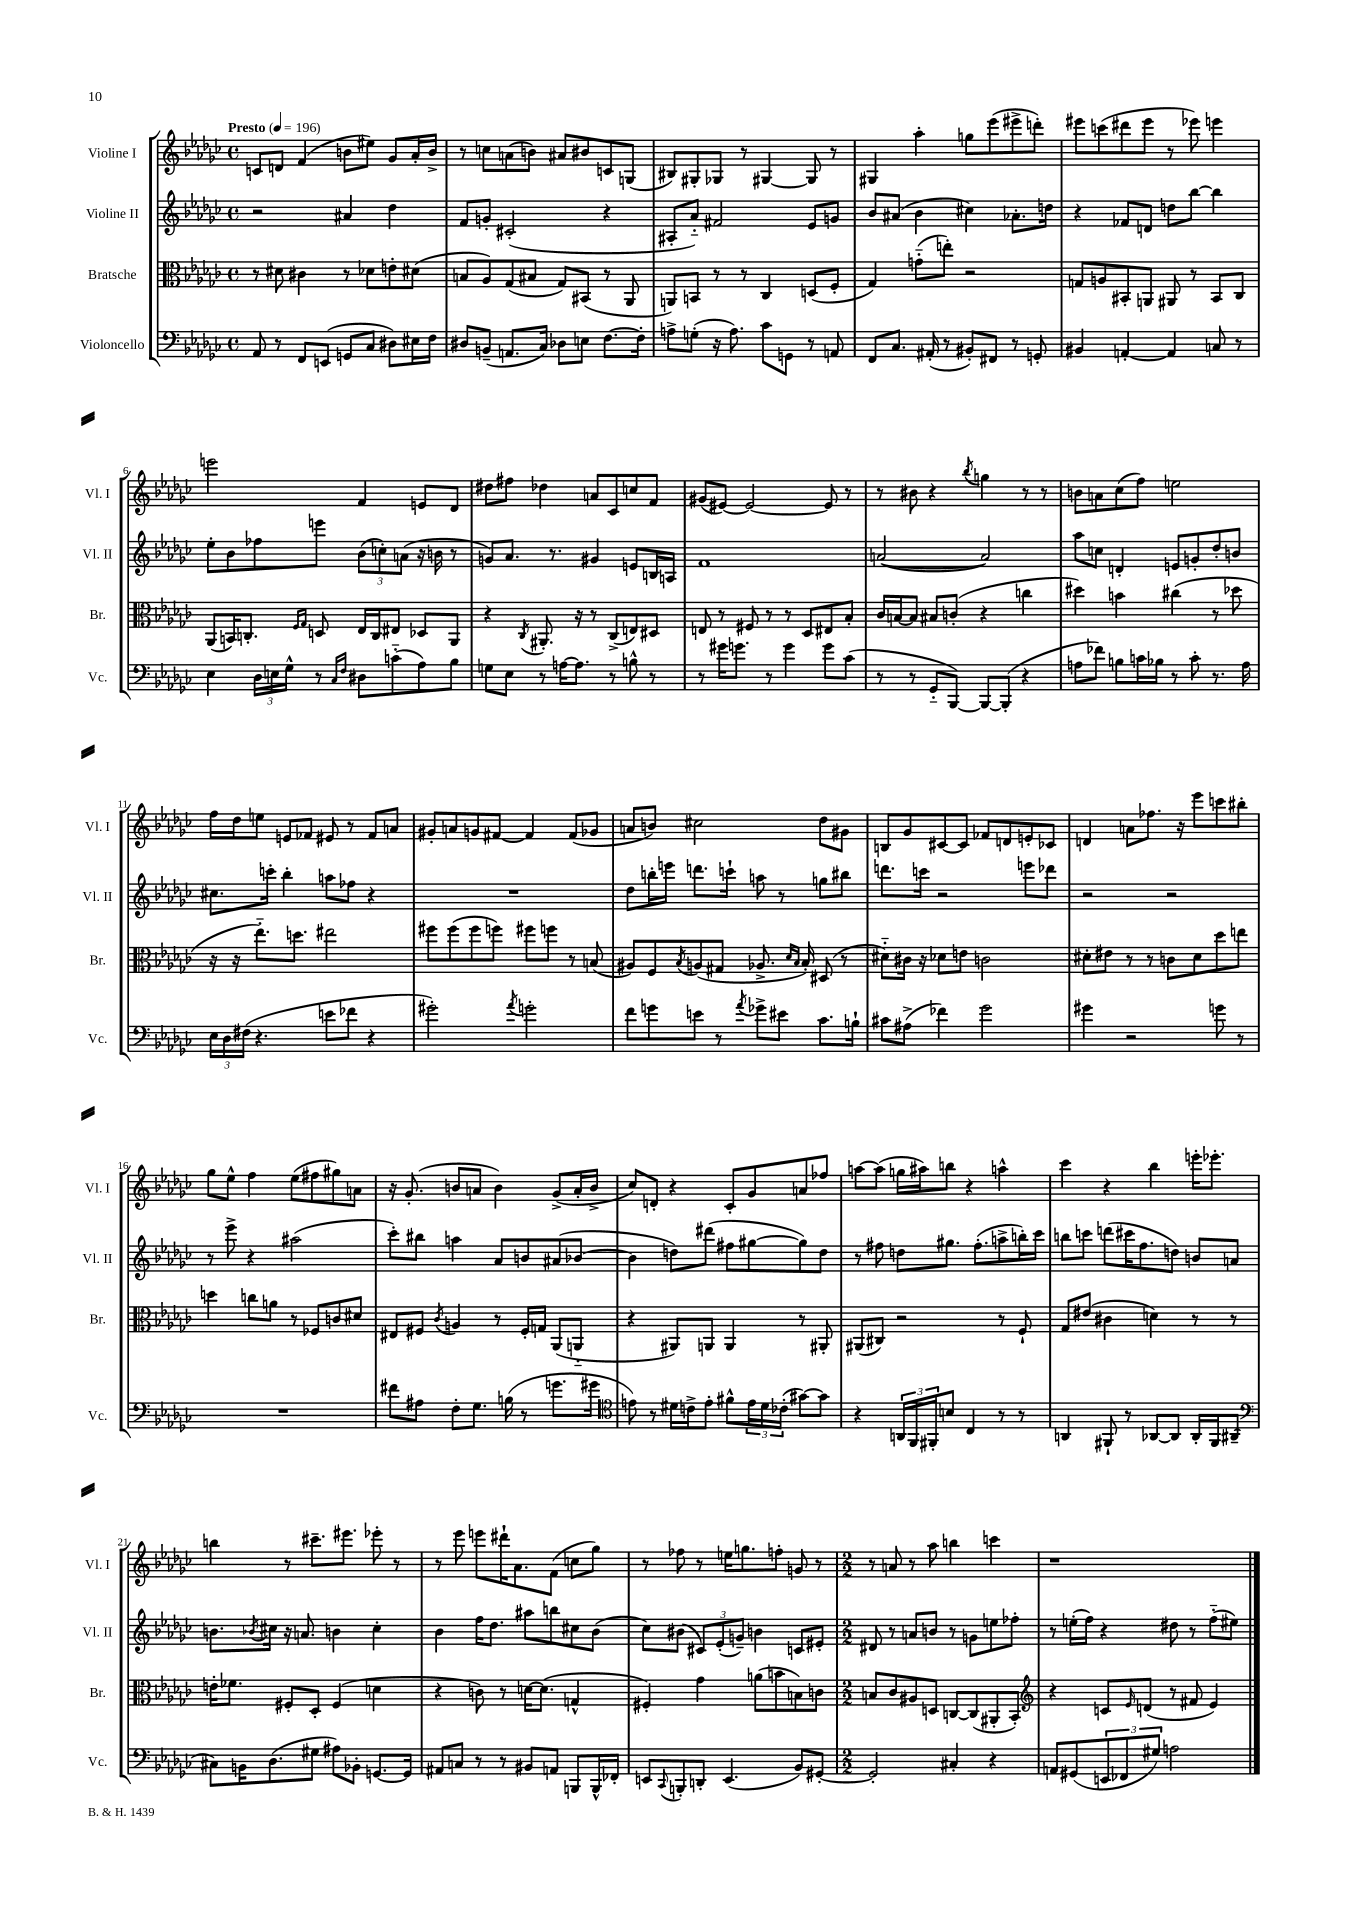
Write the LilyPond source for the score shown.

<<
\new StaffGroup <<
\new Staff = "s0" \with { instrumentName = "Violine I" shortInstrumentName = "Vl. I" } {
    \clef treble \key ges \major \defaultTimeSignature \time 4/4 \tempo "Presto" 4 = 196
    c'8 d'8 f'4( b'8 eis''8) ges'8 aes'16-. b'16-> |
    r8 c''8 a'8( b'8) ais'8 bis'8 c'8 g8( |
    bis8) gis8-. ges8 r8 gis4~ gis8 r8 |
    gis4 aes''4-. g''8 ees'''8( eis'''8-> d'''8-.) |
    eis'''8 c'''8( dis'''8 eis'''8 r8 ees'''8) e'''4 |
    e'''2 f'4 e'8 des'8 |
    dis''8 fis''8 des''4 a'8 ces'8 c''8 f'8 |
    gis'8( eis'8~) eis'2~ eis'8 r8 |
    r8 bis'8 r4 \acciaccatura { bes''8 } g''4 r8 r8 |
    b'8 a'8 ces''8( f''8) e''2 |
    f''16 des''16 e''8 e'8 fes'8 eis'8 r8 fes'8 a'8 |
    gis'8-. a'8 g'8 fis'8~ fis'4 fis'8( ges'8 |
    a'8 b'8) cis''2 des''8 gis'8 |
    b8 ges'8 cis'8~ cis'8 fes'8 d'8 e'8-. ces'8 |
    d'4 a'8 fes''8. r16 ees'''8 c'''8 bis''8-. |
    ges''8 ees''8-^ f''4 ees''8( fis''8 gis''8) a'8 |
    r16 ges'8.-.( b'8 a'8 b'4) ges'8->( a'16-. b'16-> |
    ces''8) d'8-. r4 ces'8-. ges'8 a'8 fes''8 |
    a''8~ a''8( g''16 ais''16) b''8 r4 a''4-^ |
    ces'''4 r4 bes''4 e'''16-. ees'''8.-. |
    b''4 r8 cis'''8.-- eis'''8. ees'''8-. r8 |
    r8 ees'''8 e'''8 dis'''16-! aes'8. f'8( c''8 ges''8) |
    r8 fes''8 r8 e''16 g''8. f''8-. g'8 r8 |
    \numericTimeSignature \time 2/2 r8 a'8 r8 aes''8 b''4 c'''4 |
    r1 \bar "|." |
}
\new Staff = "s1" \with { instrumentName = "Violine II" shortInstrumentName = "Vl. II" } {
    \clef treble \key ges \major \defaultTimeSignature \time 4/4
    r2 ais'4 des''4 |
    f'8 g'8-. cis'2-.( r4 |
    ais8-. aes'8-_) fis'2 ees'8 g'8 |
    bes'8 ais'8( bes'4 cis''4) aes'8.-. d''16 |
    r4 fes'8 d'8 d''8 bes''8~ bes''4 |
    ees''8-. bes'8 fes''8 e'''8 \tuplet 3/2 { bes'8( c''8-.) a'8( } r16 b'16 r8 |
    g'8) aes'8. r8. gis'4 e'8 b16 a16 |
    f'1 |
    a'2~( a'2) |
    aes''8 c''8 d'4-. e'8 g'8-. des''8-. b'8 |
    cis''8. c'''16-. bes''4-. a''8 fes''8 r4 |
    R1 |
    des''8 b''16-. e'''16 d'''8. c'''16-! a''8 r8 g''8 bis''8 |
    d'''8. c'''16 r2 e'''8 des'''8 |
    r2 r2 |
    r8 ees'''8-> r4 ais''2( |
    ces'''8-.) bis''8 a''4 aes'8 b'8 ais'8( bes'8~ |
    bes'4 d''8) dis'''8( fis''8 gis''8~ gis''8) d''8 |
    r8 fis''8 d''8 gis''8. fis''8.-.( a''8-> b''16-.) ces'''16 |
    b''8 c'''8 d'''8( cis'''16 f''8. d''8) b'8 a'8 |
    b'8. \acciaccatura { bes'8 } cis''16 r16 a'8. b'4 cis''4-. |
    bes'4 f''16 des''8. ais''8 b''8 cis''8 bes'8( |
    ces''8) bis'8( \tuplet 3/2 { cis'8) ees'8-.( g'8--) } b'4 c'8 eis'8-. |
    \numericTimeSignature \time 2/2 dis'8 r8 a'8 b'8 r8 g'8 e''8 fes''8-. |
    r8 e''16-.( f''16) r4 dis''8 r8 f''8-_( eis''8) \bar "|." |
}
\new Staff = "s2" \with { instrumentName = "Bratsche" shortInstrumentName = "Br." } {
    \clef alto \key ges \major \defaultTimeSignature \time 4/4
    r8 dis'8 cis'4 r8 des'8 e'8-. dis'8( |
    b8 aes8) ges8( bis8 ges8) bis,8( r8 aes,8 |
    a,8) b,8 r8 r8 ces4 d8( f8-. |
    ges4) g'8-_( e''8-.) r2 |
    g8 a8 bis,8-. a,8 ais,8 r8 bis,8 ces8 |
    aes,8( b,16) c8.-. \grace { f16 ges16 } d8 ees16 c16 eis8 des8 aes,8 |
    r4 \acciaccatura { ces8 } ais,8.-. r16 r8 ces8->( e8) dis8 |
    e8 r8 fis8 r8 r8 des8 eis8 bes8-. |
    ces'16 b16~ b8 bis8 c'8-.( r4 c''4 |
    dis''4) b'4 cis''4( r8 des''8 |
    r16 r16 ees''8.-_) d''8. eis''2 |
    fis''8 fis''8( fis''8 f''8) fis''8 f''8 r8 b8( |
    ais8) f8 \acciaccatura { bes8 } a8( gis8 aes8.-> \grace { des'16 bes16 } bes16-.) dis8( r8 |
    dis'8-_) cis'16 r16 des'8 e'8 c'2 |
    dis'8-. eis'8 r8 r8 c'8 dis'8 des''8 e''8 |
    d''4 c''8 a'8 r8 fes8 c'8 dis'8 |
    eis8 fis8 \acciaccatura { ces'8 } a4 r8 fis16-. g16 aes,8( a,8-_ |
    r4 ais,8) a,8 a,4 r8 ais,8-. |
    ais,8( cis8) r2 r8 f8-! |
    ges8 eis'8( cis'4 d'4) r8 r8 |
    e'16-. fes'8. fis8-. des8-. fis4( d'4 |
    r4 c'8) r8 d'16~ d'8.( g4-^ |
    fis4-.) ges'4 a'8( b'8 b8) c'8 |
    \numericTimeSignature \time 2/2 b8 ces'8 ais8 d8 c8~ c8( ais,8-. bes,8-.) |
    \clef treble r4 c'8 \grace { ees'16 } d'8( r8 fis'8 ees'4) \bar "|." |
}
\new Staff = "s3" \with { instrumentName = "Violoncello" shortInstrumentName = "Vc." } {
    \clef bass \key ges \major \defaultTimeSignature \time 4/4
    aes,8 r8 f,8 e,8( g,8 ces8 dis8) eis16 f16 |
    dis8 b,8--( a,8. ces16) des8 e8 f8.~ f16-. |
    a8-> g8-.( r16 a8.) ces'8 g,8 r8 a,8 |
    f,8 ces8. ais,16-.( r8 bis,8-.) fis,8 r8 g,8-. |
    bis,4 a,4~-. a,4 c8 r8 |
    ees4 \tuplet 3/2 { des16 e16 ges16-^ } r8 \grace { ces16 f16 } dis8 c'8-_( aes8) bes8 |
    g8 ees8 r8 a16~ a8. r8 b8-^ r8 |
    r8 gis'16 g'8. r8 g'4 g'8 ces'8( |
    r8 r8 ges,8-_ bes,,8~) bes,,8~ bes,,8-.( r4 |
    a8 fes'8) b8 c'16 bes16 r8 c'8-. r8. a16 |
    \tuplet 3/2 { ees16 des16 fis16( } r4. e'8 fes'8 r4 |
    gis'2-.) \acciaccatura { aes'8 } g'2-. |
    f'8 g'8 e'8 r8 \acciaccatura { aes'8 } ges'8-> eis'8 ces'8. b16-! |
    cis'8 ais8->( fes'4) ges'2 |
    gis'4 r2 g'8 r8 |
    R1 |
    fis'8 ais8 f8-. ges8. b16( r8 g'8. gis'16 |
    \clef tenor e'8) r8 dis'16 c'16-> e'8-. fis'8-^ \tuplet 3/2 { e'16 dis'16 ces'16-.( } gis'8~) gis'8 |
    r4 \tuplet 3/2 { a,16 f,16 fis,16-. } b8 ces4 r8 r8 |
    a,4 fis,8-! r8 aes,8~ aes,8 aes,16-. fis,16 ais,8--( |
    \clef bass cis8) b,16 des8.( gis8 ais8) bes,8-. g,8.~ g,16 |
    ais,8 c8 r8 r8 bis,8 a,8 b,,8 b,,16-^ fes,16-. |
    e,8 \appoggiatura { ces,8 } b,,8-. d,8-. e,4.( bes,8) gis,8~-. |
    \numericTimeSignature \time 2/2 gis,2-. cis4-. r4 |
    a,8 gis,8( \tuplet 3/2 { e,8 fes,8 gis8) } a2 \bar "|." |
}
>>
>>
